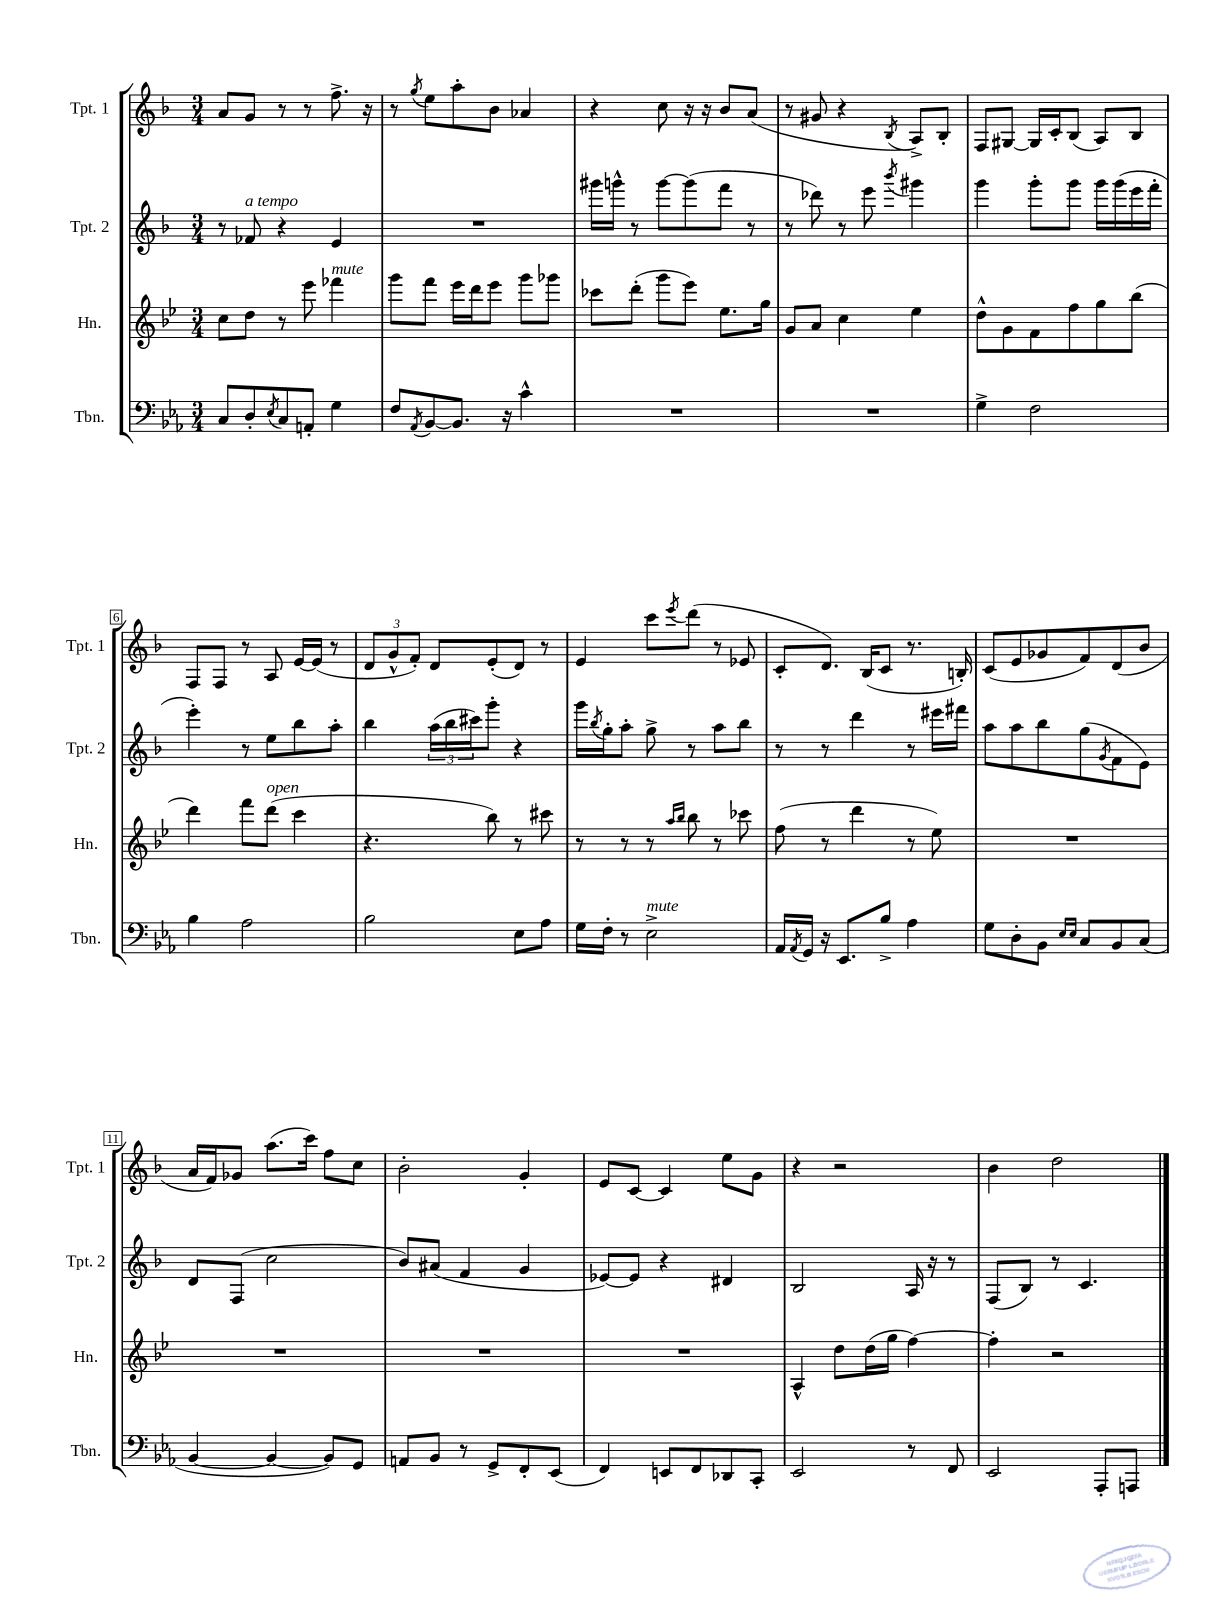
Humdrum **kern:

**kern	**kern	**kern	**kern
*staff4	*staff3	*staff2	*staff1
*clefF4	*clefG2	*clefG2	*clefG2
*k[b-e-a-]	*k[b-e-]	*k[b-]	*k[b-]
*M3/4	*M3/4	*M3/4	*M3/4
8C	8cc	8r	8a
8D'	8dd	8f-	8g
8qE-	.	.	.
8C	8r	4r	8r
8AA'	8eee-	.	8r
4G	4fff-	4e	8.ff^
.	.	.	16r
=	=	=	=
8F	8ggg	2.r	8r
8qAA-	.	.	8qgg
[8BB-	8fff	.	8ee
8.BB-]	16eee-	.	8aa'
.	16ddd	.	.
.	8eee-	.	8b-
16r	.	.	.
4c^^	8ggg	.	4a-
.	8ggg-	.	.
=	=	=	=
2.r	8ccc-	16ggg#	4r
.	.	16ggg^^	.
.	(8ddd'	8r	.
.	8ggg	[8ggg	8cc
.	8eee-)	(8ggg]	16r
.	.	.	16r
.	8.ee-	8fff	8b-
.	.	8r	(8a
.	16gg	.	.
=	=	=	=
2.r	8g	8r	8r
.	8a	8ddd-)	8g#
.	4cc	8r	4r
.	.	8eee	.
.	.	8qbbb-	8qB-
.	4ee-	4ggg#	8A^)
.	.	.	8B-'
=	=	=	=
4G^	8dd^^	4ggg	8F
.	8g	.	[8G#
2F	8f	8ggg'	16G#]
.	.	.	16c'
.	8ff	8ggg	(8B-
.	8gg	16ggg	8A)
.	.	(16ggg	.
.	(8bb-	16eee	8B-
.	.	16fff'	.
=	=	=	=
4B-	4ddd)	4eee')	8F
.	.	.	8F
2A-	8fff	8r	8r
.	(8ddd	8ee	8A
.	4ccc	8bb-	[16e
.	.	.	(16e]
.	.	8aa'	8r
=	=	=	=
2B-	4.r	4bb-	12d
.	.	.	12g^^
.	.	.	12f')
.	.	(24aa	8d
.	.	24bb-	.
.	.	24ccc#)	.
.	8bb-)	8ggg'	(8e'
8E-	8r	4r	8d)
8A-	8ccc#	.	8r
=	=	=	=
16G	8r	16ggg	4e
.	.	8qbb-	.
16F'	.	16gg'	.
8r	8r	8aa'	.
2E-^	8r	8gg^	8ccc
.	16qqaa	.	.
.	16qqbb-	.	8qeee
.	8bb-	8r	(8ddd
.	8r	8aa	8r
.	8ccc-	8bb-	8e-
=	=	=	=
16AA-	(8ff	8r	8c'
8qAA-	.	.	.
16GG	.	.	.
16r	8r	8r	8.d)
8.EE-	.	.	.
.	4ddd	4ddd	.
.	.	.	(16B-
8B-^	.	.	8c
4A-	8r	8r	8.r
.	8ee-)	16eee#	.
.	.	16fff#	16B')
=	=	=	=
8G	2.r	8aa	(8c
8D'	.	8aa	8e
8BB-	.	8bb-	8g-
16qqE-	.	.	.
16qqE-	.	.	.
8C	.	(8gg	8f)
.	.	8qg	.
8BB-	.	8f	(8d
(8C	.	8e)	8b-
=	=	=	=
[4BB-	2.r	8d	16a
.	.	.	16f)
.	.	(8F	8g-
4BB-_	.	2cc	(8.aa
.	.	.	16ccc)
8BB-])	.	.	8ff
8GG	.	.	8cc
=	=	=	=
8AA	2.r	8b-)	2b-'
8BB-	.	(8a#	.
8r	.	4f	.
8GG^	.	.	.
8FF'	.	4g	4g'
(8EE-	.	.	.
=	=	=	=
4FF)	2.r	[8e-)	8e
.	.	8e-]	[8c
8EE	.	4r	4c]
8FF	.	.	.
8DD-	.	4d#	8ee
8CC'	.	.	8g
=	=	=	=
2EE-	4A^^	2B-	4r
.	8dd	.	2r
.	(16dd	.	.
.	16gg	.	.
8r	[4ff)	16A	.
.	.	16r	.
8FF	.	8r	.
=	=	=	=
2EE-	4ff']	(8F	4b-
.	.	8B-)	.
.	2r	8r	2dd
.	.	4.c	.
8AAA-'	.	.	.
8AAA	.	.	.
==	==	==	==
*-	*-	*-	*-
